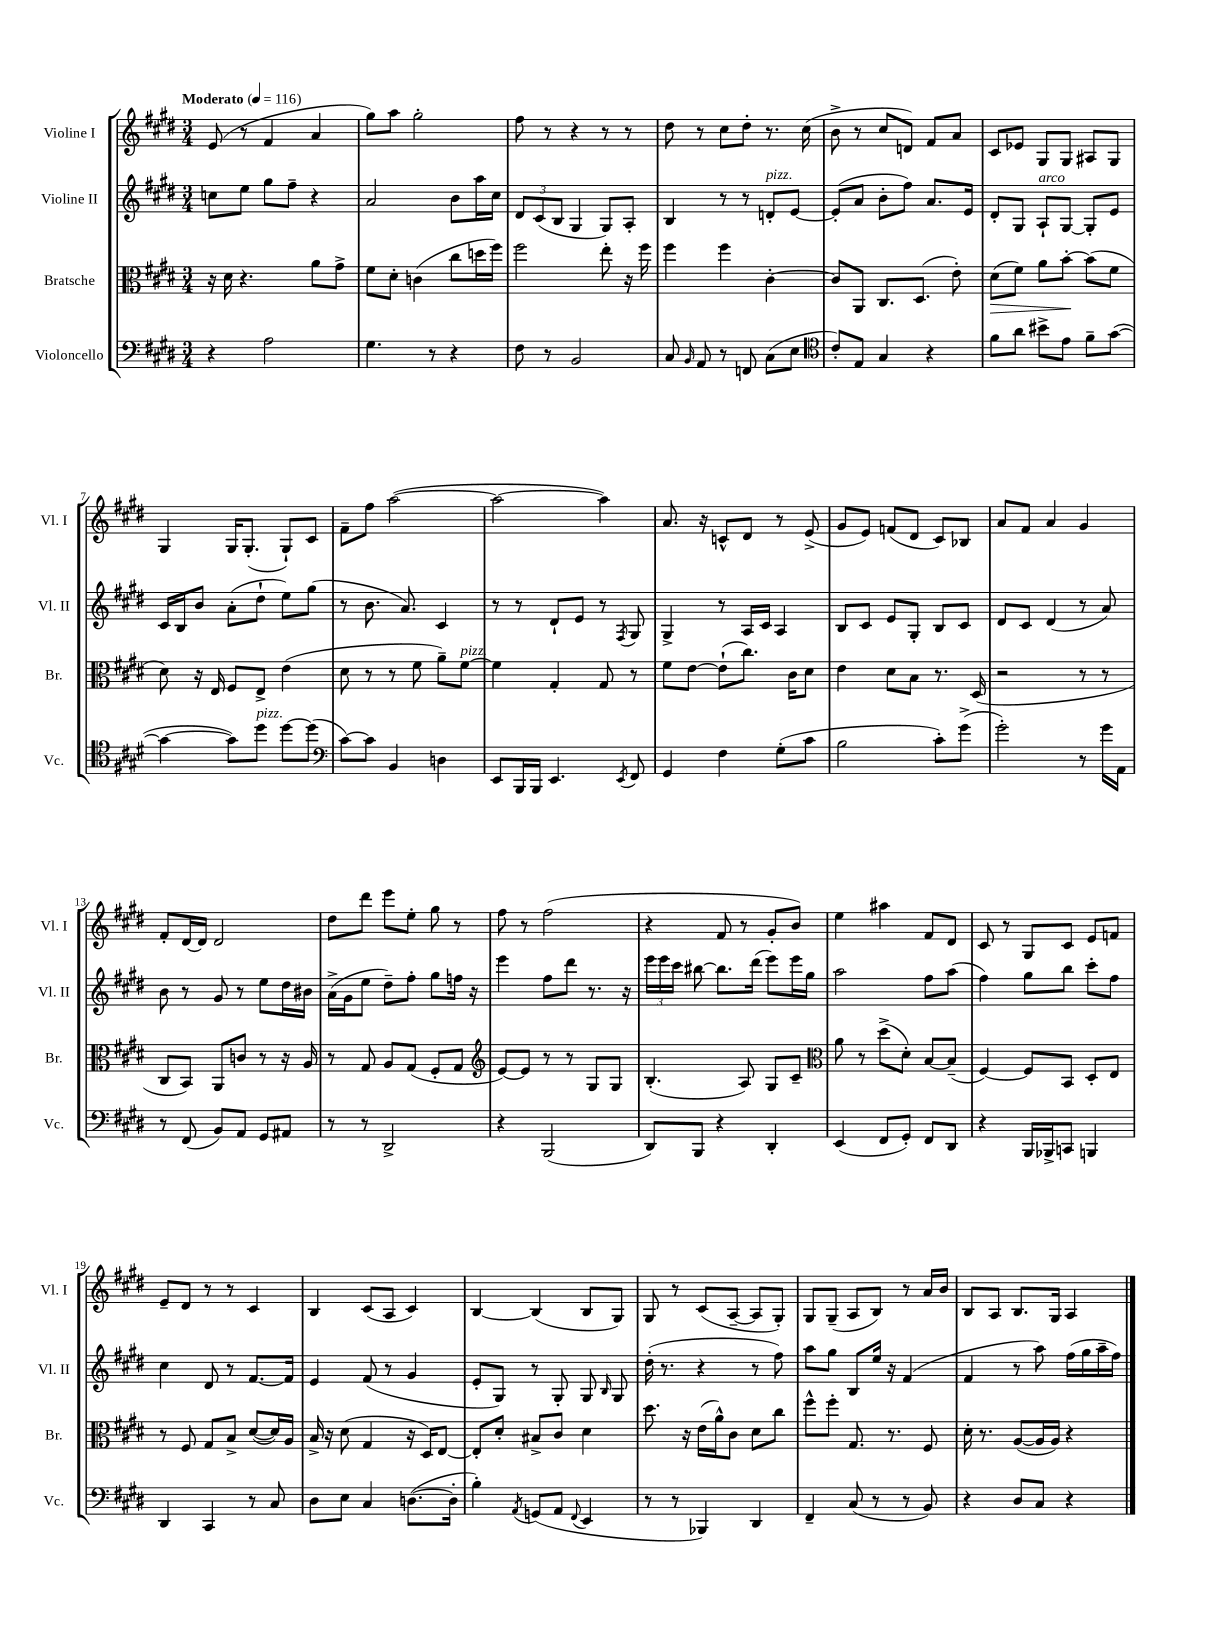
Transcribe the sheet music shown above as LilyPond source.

<<
\new StaffGroup <<
\new Staff = "s0" \with { instrumentName = "Violine I" shortInstrumentName = "Vl. I" } {
    \clef treble \key e \major \numericTimeSignature \time 3/4 \tempo "Moderato" 4 = 116
    \autoBeamOff e'8( r8 fis'4 a'4 |
    gis''8[) a''8] gis''2-. |
    fis''8 r8 r4 r8 r8 |
    dis''8 r8 cis''8[ dis''8]-. r8. cis''16( |
    b'8-> r8 cis''8[ d'8]) fis'8[ a'8] |
    cis'8[ ees'8] gis8[ gis8] ais8[ gis8] |
    gis4 gis16[ gis8.]-.( gis8[-!) cis'8] |
    fis'8[-- fis''8] a''2~( |
    a''2~ a''4) |
    a'8. r16 c'8[-^ dis'8] r8 e'8->( |
    gis'8[ e'8]) f'8[( dis'8] cis'8[) bes8] |
    a'8[ fis'8] a'4 gis'4 |
    fis'8[-. dis'16~ dis'16] dis'2 |
    dis''8[ dis'''8] e'''8[ e''8]-. gis''8 r8 |
    fis''8 r8 fis''2( |
    r4 fis'8 r8 gis'8[-. b'8]) |
    e''4 ais''4 fis'8[ dis'8] |
    cis'8 r8 gis8[ cis'8] e'8[ f'8] |
    e'8[-- dis'8] r8 r8 cis'4 |
    b4 cis'8[( a8] cis'4) |
    b4~ b4( b8[ gis8]) |
    gis8 r8 cis'8[( a8]~-- a8[ gis8]-.) |
    gis8[ gis8]--( a8[ b8]) r8 a'16[ b'16] |
    b8[ a8] b8.[ gis16] a4 \bar "|." |
}
\new Staff = "s1" \with { instrumentName = "Violine II" shortInstrumentName = "Vl. II" } {
    \clef treble \key e \major \numericTimeSignature \time 3/4
    \autoBeamOff c''8[ e''8] gis''8[ fis''8]-- r4 |
    a'2 b'8[ a''16 cis''16] |
    \tuplet 3/2 { dis'8[ cis'8( b8] } gis4 gis8[) a8]-. |
    b4 r8 r8 d'8[-.^\markup { \italic "pizz." } e'8]~ |
    e'8[-.( a'8] b'8[-. fis''8]) a'8.[ e'16] |
    dis'8[-. gis8] a8[-!^\markup { \italic "arco" } gis8]~ gis8[-. e'8] |
    cis'16[ b16 b'8] a'8[-.( dis''8]-! e''8[) gis''8]( |
    r8 b'8. a'8.) cis'4 |
    r8 r8 dis'8[-! e'8] r8 \acciaccatura { fis8 } gis8 |
    gis4-> r8 a16[ cis'16] a4 |
    b8[ cis'8] e'8[ gis8]-. b8[ cis'8] |
    dis'8[ cis'8] dis'4( r8 a'8) |
    b'8 r8 gis'8 r8 e''8[ dis''16 bis'16] |
    a'16[->( gis'16 e''8] dis''8[--) fis''8]-. gis''8[ f''16] r16 |
    e'''4 fis''8[ dis'''8] r8. r16 |
    \tuplet 3/2 { e'''16[ e'''16 cis'''16] } bis''8~ bis''8.[ dis'''16]( e'''8[) e'''16 gis''16] |
    a''2 fis''8[ a''8]( |
    fis''4) gis''8[ b''8] cis'''8[-. fis''8] |
    cis''4 dis'8 r8 fis'8.[~ fis'16] |
    e'4 fis'8( r8 gis'4 |
    e'8[-. gis8]) r8 gis8-. gis8 \grace { b16 } gis8 |
    dis''16-.( r8. r4 r8 fis''8) |
    a''8[ gis''8] b8[ e''16] r16 fis'4( |
    fis'4 r8 a''8) fis''16[( gis''16 a''16-- fis''16]) \bar "|." |
}
\new Staff = "s2" \with { instrumentName = "Bratsche" shortInstrumentName = "Br." } {
    \clef alto \key e \major \numericTimeSignature \time 3/4
    \autoBeamOff r16 dis'16 r4. a'8[ gis'8]-> |
    fis'8[ dis'8]-. c'4( cis''8[ d''16 fis''16]) |
    fis''2 e''8-. r16 fis''16 |
    fis''4 fis''4 cis'4~-. |
    cis'8[ a,8] cis8.[ dis8.]( e'8-.) |
    dis'8[\>( fis'8]) a'8[ b'8]~-.\! b'8[( fis'8] |
    dis'8) r16 e16 fis8[ e8]-> e'4( |
    dis'8 r8 r8 fis'8 a'8[--) fis'8]~^\markup { \italic "pizz." } |
    fis'4 gis4-. gis8 r8 |
    fis'8[ e'8]~ e'8[-!( cis''8.]) cis'16[ dis'8] |
    e'4 dis'8[ b8] r8. dis16( |
    r2 r8 r8 |
    cis8[ b,8]) a,8[ c'8] r8 r16 a16 |
    r8 gis8 a8[ gis8]( fis8[-. gis8] |
    \clef treble e'8[~) e'8] r8 r8 gis8[ gis8] |
    b4.-.( a8) gis8[ cis'8]-- |
    \clef alto a'8 r8 dis''8[->( dis'8]-.) b8[~ b8]--( |
    fis4~) fis8[ b,8] dis8[-. e8] |
    r8 fis8 gis8[ b8]-> dis'8[~( dis'16) a16] |
    b16-> r16 dis'8( gis4 r16 dis16[) e8]~ |
    e8[-. dis'8]-. bis8[-> cis'8] dis'4 |
    dis''8. r16 e'16[( a'16-^) cis'8] dis'8[ cis''8] |
    fis''8[-^ fis''8]-. gis8. r8. fis8 |
    dis'16-. r8. a8[~( a16 a16]) r4 \bar "|." |
}
\new Staff = "s3" \with { instrumentName = "Violoncello" shortInstrumentName = "Vc." } {
    \clef bass \key e \major \numericTimeSignature \time 3/4
    \autoBeamOff r4 a2 |
    gis4. r8 r4 |
    fis8 r8 b,2 |
    cis8 \grace { b,16 } a,8 r8 f,8 cis8[( e8] |
    \clef tenor cis'8[-.) e8] gis4 r4 |
    fis'8[ a'8] bis'8[-> e'8] fis'8[-- gis'8]~( |
    gis'4~ gis'8[) dis''8]^\markup { \italic "pizz." } dis''8[~ dis''8]( |
    \clef bass cis'8[~) cis'8] b,4 d4 |
    e,8[ b,,16 b,,16] e,4. \acciaccatura { e,8 } fis,8 |
    gis,4 fis4 gis8[-.( cis'8] |
    b2 cis'8[-.) gis'8]->( |
    gis'2-.) r8 gis'16[ a,16] |
    r8 fis,8( b,8[) a,8] gis,8[ ais,8] |
    r8 r8 dis,2-> |
    r4 b,,2( |
    dis,8[) b,,8] r4 dis,4-. |
    e,4( fis,8[ gis,8]-.) fis,8[ dis,8] |
    r4 b,,16[ bes,,16-> c,8] b,,4 |
    dis,4 cis,4 r8 cis8 |
    dis8[ e8] cis4 d8.[~( d16]-. |
    b4-.) \acciaccatura { a,8 } g,8[( a,8] \appoggiatura { fis,8 } e,4 |
    r8 r8 bes,,4) dis,4 |
    fis,4-- cis8( r8 r8 b,8) |
    r4 dis8[ cis8] r4 \bar "|." |
}
>>
>>
